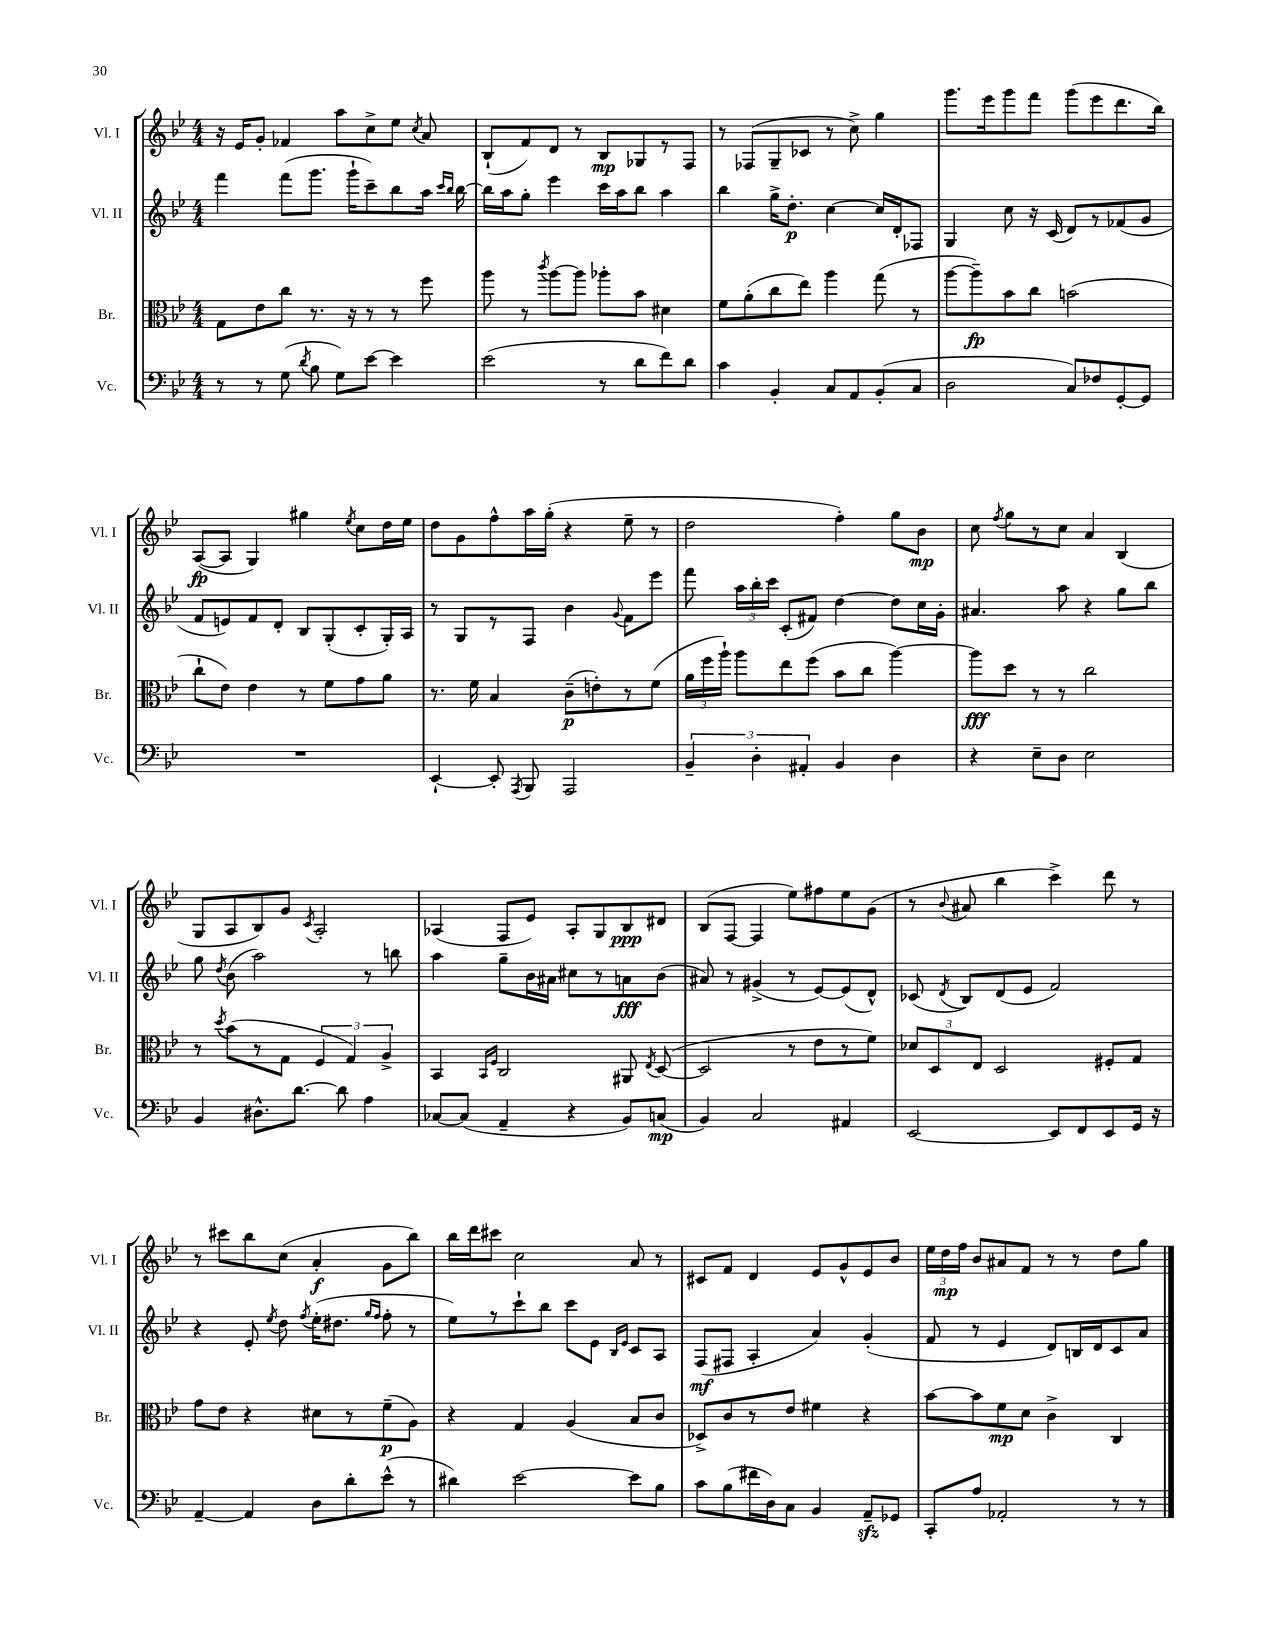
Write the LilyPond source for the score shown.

<<
\new StaffGroup <<
\new Staff = "s0" \with { instrumentName = "Vl. I" shortInstrumentName = "Vl. I" } {
    \clef treble \key bes \major \numericTimeSignature \time 4/4
    \autoBeamOff r16 ees'16[ g'8]-. fes'4 a''8[ c''8-> ees''8] \acciaccatura { c''8 } a'8 |
    bes8[-!( f'8) d'8] r8 bes8[\mp ges8 r8 f8] |
    r8 fes8[( g8-- ces'8] r8 c''8->) g''4 |
    g'''8.[ ees'''16 g'''8 f'''8] g'''8[( ees'''8 d'''8. bes''16]) |
    a8[~\fp( a8] g4) gis''4 \acciaccatura { ees''8 } c''8[ d''16 ees''16] |
    d''8[ g'8 f''8-^ a''16 g''16]-.( r4 ees''8-- r8 |
    d''2 f''4-.) g''8[ bes'8]\mp |
    c''8 \acciaccatura { f''8 } g''8[ r8 c''8] a'4 bes4( |
    g8[ a8 bes8) g'8] \acciaccatura { c'8 } a2-. |
    aes4( f8[ ees'8]) aes8[-. g8 bes8\ppp dis'8] |
    bes8[( f8]~ f4 ees''8[) fis''8 ees''8 g'8]( |
    r8 \appoggiatura { bes'8 } ais'8 bes''4 c'''4->) d'''8 r8 |
    r8 cis'''8[ bes''8 c''8]( a'4-.\f g'8[ bes''8]) |
    bes''16[ d'''16 cis'''8] c''2 a'8 r8 |
    cis'8[ f'8] d'4 ees'8[ g'8-^ ees'8 bes'8] |
    \tuplet 3/2 { ees''16[ d''16\mp f''16] } bes'8[ ais'8 f'8] r8 r8 d''8[ g''8] \bar "|." |
}
\new Staff = "s1" \with { instrumentName = "Vl. II" shortInstrumentName = "Vl. II" } {
    \clef treble \key bes \major \numericTimeSignature \time 4/4
    \autoBeamOff f'''4 f'''8[( g'''8.] g'''16[-! c'''8--) bes''8 a''16] \grace { c'''16[ bes''16] } bes''16~ |
    bes''16[ a''16 g''8]-. ees'''4 c'''16[ a''16 bes''8] a''4 |
    bes''4 g''16[-> d''8.]-.\p c''4~ c''16[ d'16-. fes8] |
    g4 c''8 r16 c'16( d'8[) r8 fes'8( g'8] |
    f'8[ e'8) f'8 d'8]-. bes8[ g8-.( c'8-. g16-.) a16] |
    r8 g8[ r8 f8] bes'4 \appoggiatura { g'8 } f'8[ ees'''8] |
    f'''8 \tuplet 3/2 { a''16[ bes''16-. c'''16] } c'8[-.( fis'8]) d''4~ d''8[ c''16 g'16]-. |
    ais'4. a''8 r4 g''8[ bes''8] |
    g''8 \acciaccatura { d''8 } bes'8( a''2) r8 b''8 |
    a''4 g''8[-- bes'16 ais'16] cis''8[ r8 a'8\fff bes'8]( |
    ais'8) r8 gis'4->( r8 ees'8[~) ees'8( d'8]-^) |
    ces'8( \acciaccatura { d'8 } bes8[) d'8( ees'8] f'2) |
    r4 ees'8-. \acciaccatura { ees''8 } d''8 \acciaccatura { f''8 } ees''16[-.( dis''8.] \grace { g''16[ f''16] } f''8-. r8 |
    ees''8[) r8 c'''8-! bes''8] c'''8[ ees'8] \grace { bes16[ ees'16] } c'8[ a8] |
    f8[\mf( fis8] a4-. a'4) g'4-.( |
    f'8 r8 ees'4 d'8[) b16 d'16 c'8 a'8] \bar "|." |
}
\new Staff = "s2" \with { instrumentName = "Br." shortInstrumentName = "Br." } {
    \clef alto \key bes \major \numericTimeSignature \time 4/4
    \autoBeamOff g8[ ees'8 c''8] r8. r16 r8 r8 f''8 |
    a''8 r8 \acciaccatura { c'''8 } a''8[~ a''8] aes''8[-. bes'8] dis'4 |
    f'8[ a'8-.( c''8 ees''8]) a''4 g''8( r8 |
    a''8[~ a''8--\fp) bes'8 c''8] b'2( |
    c''8[-! ees'8]) ees'4 r8 f'8[ g'8 a'8] |
    r8. f'16 bes4 c'8[--\p( e'8-.) r8 f'8]( |
    \tuplet 3/2 { a'16[ f''16 a''16]-!) } a''8[ ees''8 f''8]( bes'8[ c''8] a''4~) |
    a''8[\fff d''8] r8 r8 c''2 |
    r8 \acciaccatura { d''8 } bes'8[( r8 g8] \tuplet 3/2 { f4 g4) a4-> } |
    bes,4 \grace { bes,16[ f16] } c2 ais,8 \acciaccatura { ees8 } d8~( |
    d2 r8 ees'8[ r8 f'8]) |
    \tuplet 3/2 { des'8[ d8 ees8] } d2 fis8[-. g8] |
    g'8[ ees'8] r4 dis'8[ r8 f'8--\p( a8]) |
    r4 g4 a4( bes8[ c'8] |
    des8[->) c'8 r8 ees'8] fis'4 r4 |
    bes'8[~ bes'8 f'8\mp d'8] c'4-> c4 \bar "|." |
}
\new Staff = "s3" \with { instrumentName = "Vc." shortInstrumentName = "Vc." } {
    \clef bass \key bes \major \numericTimeSignature \time 4/4
    \autoBeamOff r8 r8 g8( \acciaccatura { d'8 } bes8 g8[) ees'8]~ ees'4 |
    ees'2( r8 d'8[ f'8) d'8] |
    c'4 bes,4-. c8[ a,8 bes,8-.( c8] |
    d2 c8[) fes8 g,8~-. g,8] |
    R1 |
    ees,4~-! ees,8-. \acciaccatura { a,,8 } bes,,8 a,,2 |
    \tuplet 3/2 { bes,4-- d4-. ais,4-. } bes,4 d4 |
    r4 ees8[-- d8] ees2 |
    bes,4 dis8.[-^ d'8.]~ d'8 a4 |
    ces8[~ ces8]( a,4-- r4 bes,8[) c8]\mp( |
    bes,4) c2 ais,4 |
    ees,2~ ees,8[ f,8 ees,8 g,16] r16 |
    a,4~-- a,4 d8[ d'8-. ees'8]-^( r8 |
    dis'4) ees'2~ ees'8[ bes8] |
    c'8[ bes8( fis'16 d16) c8] bes,4 a,8[--\sfz ges,8] |
    c,8[-. a8] aes,2-. r8 r8 \bar "|." |
}
>>
>>
\layout { \context { \Score \remove "Bar_number_engraver" } }
